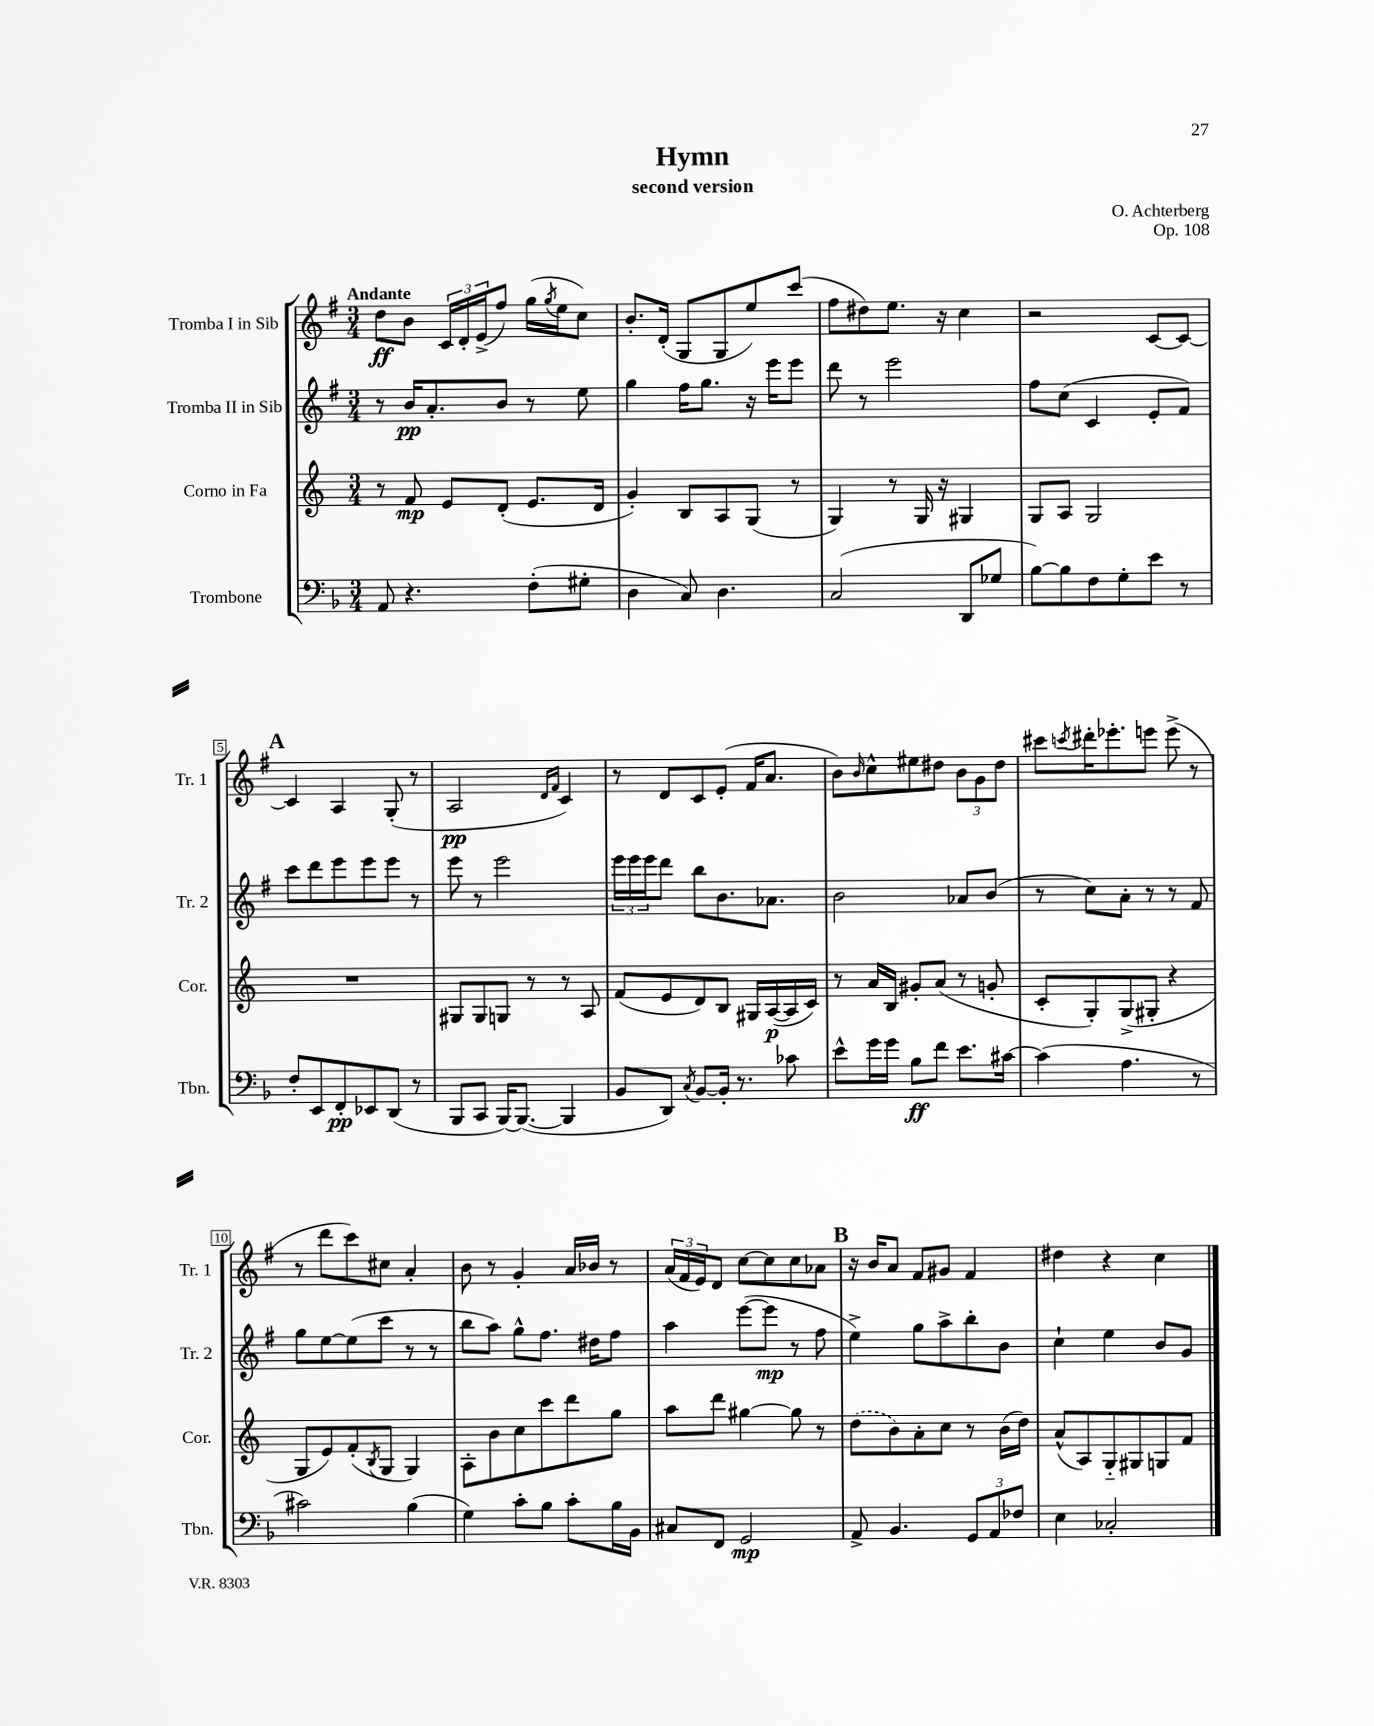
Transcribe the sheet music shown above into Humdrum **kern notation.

**kern	**kern	**kern	**kern
*staff4	*staff3	*staff2	*staff1
*clefF4	*clefG2	*clefG2	*clefG2
*k[b-]	*k[]	*k[f#]	*k[f#]
*M3/4	*M3/4	*M3/4	*M3/4
8AA	8r	8r	8dd
4.r	8f	16b	8b
.	.	8.a'	.
.	8e	.	24c
.	.	.	24d'
.	.	.	(24e^
.	(8d'	8b	8ff#)
(8F'	8.e	8r	(16gg
.	.	.	8qgg
.	.	.	16ee
8G#'	.	8ee	8cc)
.	16d	.	.
=	=	=	=
4D	4g')	4gg	8.b'
.	.	.	(16d'
8C)	8B	16ff#	8G
.	.	8.gg	.
4.D	8A	.	8G
.	(8G	16r	8ee)
.	.	16eee	.
.	8r	8eee	(8ccc
=	=	=	=
(2C	4G)	8ddd	8ff#
.	.	8r	8dd#)
.	8r	2eee	8.ee
.	16G	.	.
.	16r	.	16r
8DD	4G#	.	4cc
8G-	.	.	.
=	=	=	=
[8B-)	8G	8ff#	2r
8B-]	8A	(8cc	.
8F	2G	4c	.
8G'	.	.	.
8e	.	8e'	[8c
8r	.	8f#)	8c_
=	=	=	=
8F'	2.r	8ccc	4c]
8EE	.	8ddd	.
8FF'	.	8eee	4A
8EE-	.	8eee	.
(8DD	.	8eee	(8G'
8r	.	8r	8r
=	=	=	=
8BBB-	8G#	8eee	2A
8CC	8G#	8r	.
[16BBB-)	8G	2eee	.
(8.BBB-_	.	.	.
.	8r	.	.
.	.	.	16qqd
.	.	.	16qqf#
4BBB-]	8r	.	4c)
.	8A	.	.
=	=	=	=
8BB-	(8f	24eee	8r
.	.	24eee	.
.	.	24eee	.
8DD)	8e	8ddd	8d
8qC	.	.	.
[8BB-	8d)	8bb	8c
16BB-']	8B	8.b	(8e'
8.r	.	.	.
.	16G#	.	16f#
.	([16A	8.a-	8.a
8c-	16A]	.	.
.	16c)	.	.
=	=	=	=
8e^^	8r	2b	8b)
.	.	.	16qqb
16g	16a	.	8cc^^
16g	16B	.	.
8B-	8g#'	.	8ee#
8f	(8a	.	8dd#
8.e	8r	8a-	12b
.	.	.	12g
.	8g'	(8b	.
.	.	.	12dd#
[16c#	.	.	.
=	=	=	=
(4c#]	8c'	8r	8ccc#
.	.	.	8qccc
.	8G')	8cc)	16ddd#'
.	.	.	8.eee-'
4.A	(8G^	8a'	.
.	8G#'	8r	8eee
.	4r	8r	(8eee^
8r	.	8f#	8r
=	=	=	=
2c#)	8G	8gg	8r
.	8e)	[8ee	8ddd
.	(8f'	(8ee]	8ccc)
.	8qB	.	.
.	8G	8ccc	8cc#
(4B-	4G)	8r	4a'
.	.	8r	.
=	=	=	=
4G)	8A'	8bb	8b
.	8b	8aa)	8r
8c'	8cc	8gg^^	4g'
8B-	8ccc	8.ff#	.
8c'	8ddd	.	16a
.	.	16dd#	16b-
16B-	8gg	8ff#	8r
16BB-	.	.	.
=	=	=	=
8C#	8aa	4aa	(24a
.	.	.	24f#
.	.	.	24e)
8FF	8ddd	.	8d
2GG	[4gg#	([8eee	[8cc
.	.	8eee]	8cc]
.	8gg#]	8r	8cc
.	8r	8ff#	8a-
=	=	=	=
8AA^	(8dd	4ee^)	16r
.	.	.	16b
4.BB-	8b)	.	8a
.	8a'	8gg	8f#
.	8cc	8aa^	8g#
12GG	8r	8bb'	4f#
12AA	.	.	.
.	(16b	8b	.
12F-	.	.	.
.	16dd)	.	.
=	=	=	=
4E	(8a^^	4cc`	4dd#
.	8A)	.	.
2C-'	8G'~	4ee	4r
.	8G#	.	.
.	8G	8b	4cc
.	8f	8g	.
==	==	==	==
*-	*-	*-	*-
